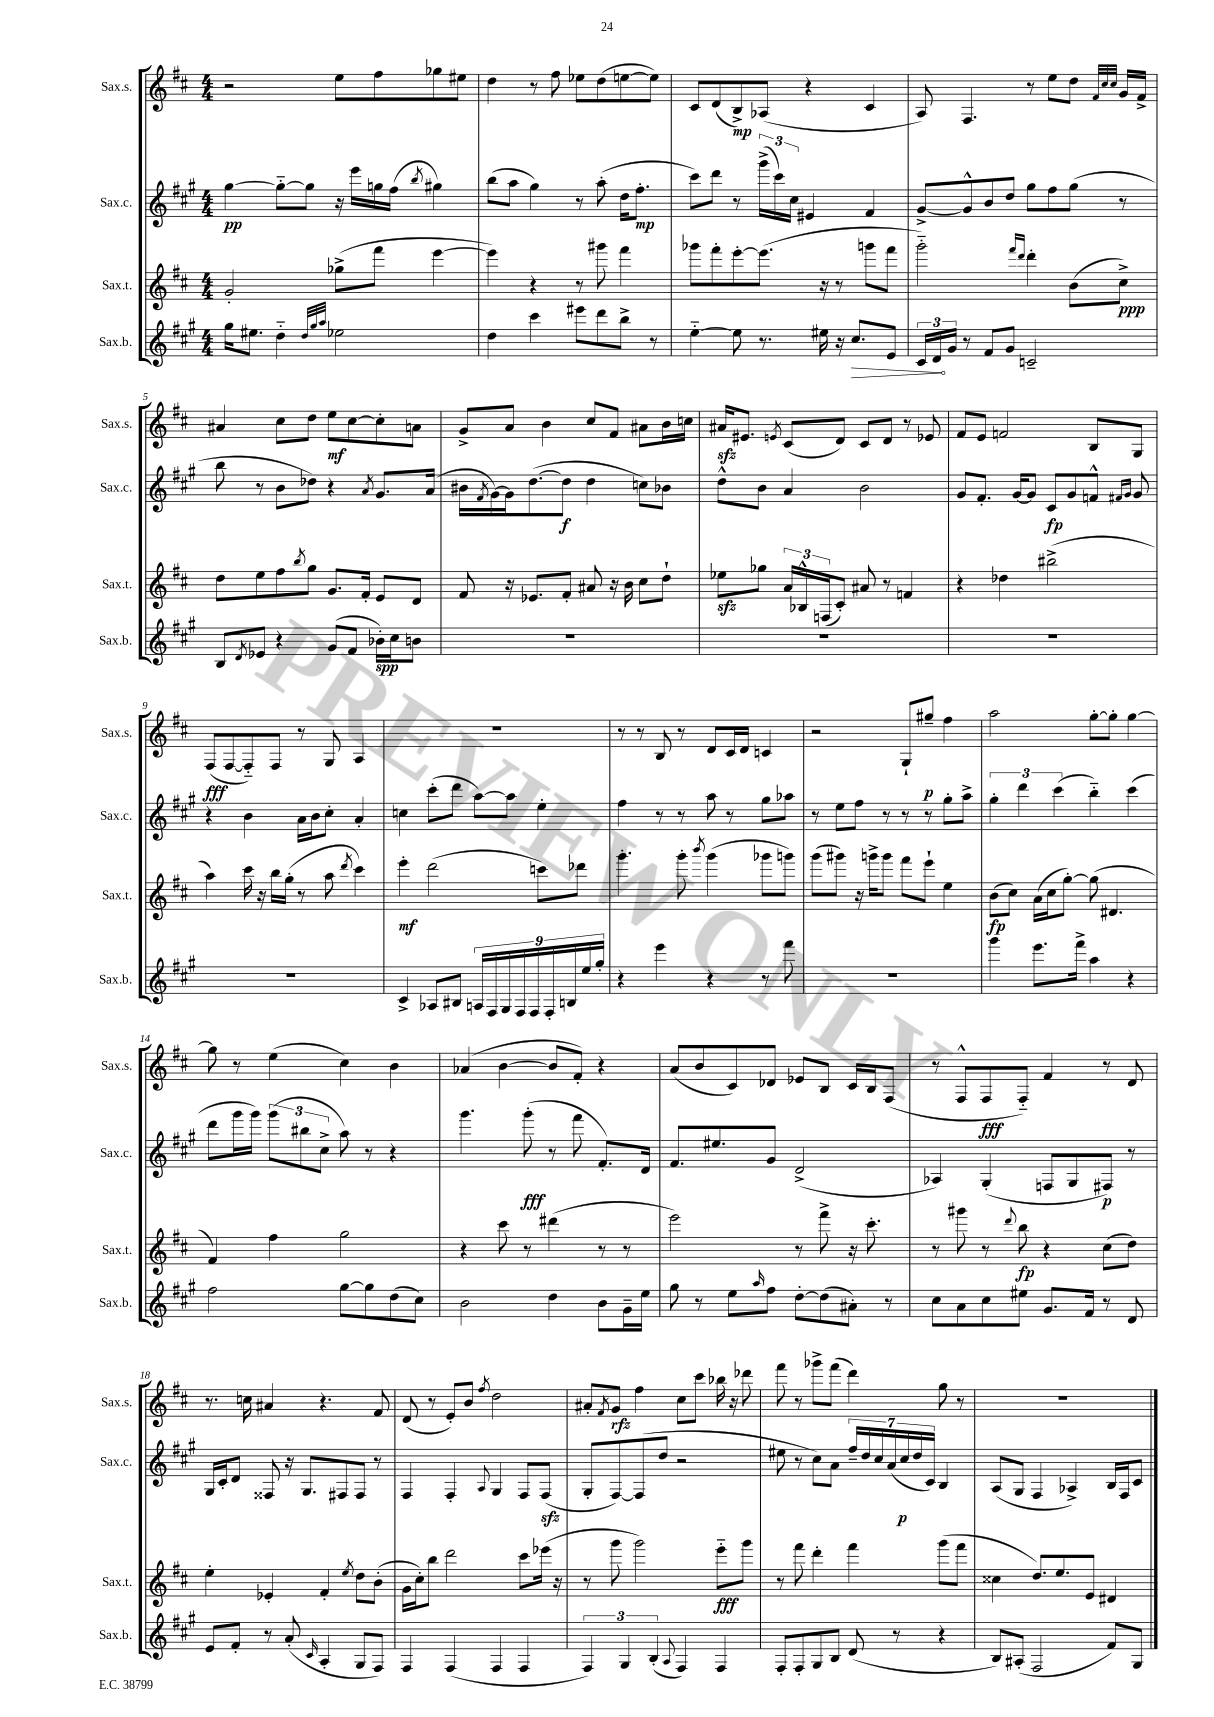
<<
\new StaffGroup <<
\new Staff = "s0" \with { instrumentName = "Sax.s." shortInstrumentName = "Sax.s." } {
    \clef treble \key d \major \numericTimeSignature \time 4/4
    r2 e''8 fis''8 ges''8 eis''8 |
    d''4 r8 fis''8 ees''8 d''8( e''8~ e''8) |
    cis'8 d'8( b8->\mp) aes8( r4 cis'4 |
    a8) fis4. r8 e''8 d''8 \grace { fis'32 cis''32 cis''32 } g'16 fis'16-> |
    ais'4 cis''8 d''8 e''8\mf cis''8~ cis''8-. a'8 |
    g'8-> a'8 b'4 cis''8 fis'8 ais'8 b'16 c''16 |
    ais'16\sfz eis'8. \acciaccatura { e'8 } cis'8( d'8) cis'8 d'8 r8 ees'8 |
    fis'8 e'8 f'2 b8 g8 |
    fis8\fff( fis8~ fis8-_) fis8 r8 g8 a4 |
    R1 |
    r8 r8 b8 r8 d'8 cis'16 d'16 c'4 |
    r2 g8-! gis''8--\p fis''4 |
    a''2 g''8~-. g''8-. g''4~ |
    g''8 r8 e''4( cis''4) b'4 |
    aes'4( b'4~ b'8 fis'8-.) r4 |
    a'8( b'8 cis'8) des'8 ees'8 b8 cis'16 b16 fis8( |
    r8 fis8-^ fis8\fff fis8-_) fis'4 r8 d'8 |
    r8. c''16 ais'4 r4. fis'8 |
    d'8( r8 e'8-.) b'8 \acciaccatura { fis''8 } d''2 |
    ais'8-. \acciaccatura { fis'8 } g'8\rfz fis''4 cis''8 cis'''8 bes''16 r16 des'''8 |
    fis'''8 r8 ges'''8-> fis'''8( d'''4) g''8 r8 |
    R1 \bar "|." |
}
\new Staff = "s1" \with { instrumentName = "Sax.c." shortInstrumentName = "Sax.c." } {
    \clef treble \key a \major \numericTimeSignature \time 4/4
    gis''4~\pp gis''8~-_ gis''8 r16 e'''16 g''16 fis''16( \acciaccatura { b''8 } gis''4) |
    b''8( a''8 gis''4) r8 a''8-.( d''16 fis''8.-.\mp |
    cis'''8) d'''8 r8 \tuplet 3/2 { gis'''16->( cis'''16) cis''16 } eis'4 fis'4 |
    gis'8~-> gis'8-^ b'8 d''8 gis''8 fis''8 gis''8( r8 |
    b''8 r8 b'8 des''8) r4 \acciaccatura { a'8 } gis'8. a'16( |
    bis'16 \acciaccatura { fis'8 } gis'16~) gis'16 d''8.~( d''8\f d''4 c''8) bes'8 |
    d''8-^ b'8 a'4 b'2 |
    gis'8 fis'8.-. gis'16~ gis'8 cis'8\fp gis'8 f'8-^ \grace { fis'16 gis'16 } gis'8 |
    r4 b'4 a'16 b'16 cis''8-. a'4-. |
    c''4 cis'''8-.( d'''8 a''8~) a''8 e''4-. |
    fis''4 r8 r8 a''8 r8 gis''8 aes''8 |
    r8 e''8 fis''8 r8 r8 r8 gis''8-. a''8-> |
    \tuplet 3/2 { gis''4-. d'''4 cis'''4( } b''4-_) cis'''4( |
    d'''8 gis'''16 gis'''16) \tuplet 3/2 { gis'''8( bis''8 cis''8-> } a''8) r8 r4 |
    gis'''4. gis'''8-.\fff( r8 fis'''8 fis'8.-.) d'16 |
    fis'8. eis''8. gis'8 d'2->( |
    aes4) gis4-.( f8 gis8 fis8\p) r8 |
    gis16 cis'16-. d'8 fisis8 r16 gis8. fis8 fis8 r8 |
    fis4 fis4-. \appoggiatura { a8 } gis4 fis8 fis8\sfz( |
    gis8-. fis8~) fis8( d''8 r2 |
    eis''8 r8 cis''8) a'8 \tuplet 7/4 { fis''16-- d''16 cis''16 a'16( cis''16\p d''16 cis'16) } b4 |
    a8( gis8 fis4 aes4->) b16 fis16 cis'8 \bar "|." |
}
\new Staff = "s2" \with { instrumentName = "Sax.t." shortInstrumentName = "Sax.t." } {
    \clef treble \key d \major \numericTimeSignature \time 4/4
    g'2-. ges''8->( fis'''8 e'''4~ |
    e'''4) r4 r8 gis'''8 fis'''4 |
    ges'''8 fis'''8-. e'''8~-. e'''8.( r16 r8 g'''8 fis'''8 |
    g'''2-_) \grace { fis'''16 d'''16 } d'''4-. b'8( cis''8->\ppp) |
    d''8 e''8 fis''8 \acciaccatura { b''8 } g''8 g'8. fis'16-. e'8 d'8 |
    fis'8 r16 ees'8. fis'8-. ais'8 r16 b'16 cis''8 d''8-! |
    ees''8\sfz ges''8 \tuplet 3/2 { a'16 bes16-^ f16( } cis'8-.) ais'8 r8 f'4 |
    r4 des''4 bis''2->( |
    a''4) cis'''16 r16 b''16 g''16-.( r8 a''8 \acciaccatura { d'''8 } cis'''4) |
    e'''4-.\mf d'''2( c'''8) des'''8 |
    g'''4.-. g'''8-. \acciaccatura { b'''8 } g'''4( ges'''8 g'''8) |
    g'''8( gis'''8) r16 g'''16-> g'''8 fis'''8 e'''8-! e''4 |
    b'8\fp( cis''8) a'16( cis''16 g''8~-.) g''8( dis'4. |
    fis'4) fis''4 g''2 |
    r4 cis'''8 r8 dis'''4( r8 r8 |
    e'''2) r8 fis'''8-> r16 cis'''8.-. |
    r8 gis'''8 r8 \appoggiatura { d'''8 } b''8\fp r4 cis''8( d''8) |
    e''4-. ees'4-. fis'4-. \acciaccatura { e''8 } d''8 b'8-.( |
    g'16 cis''16-.) b''8 d'''2 cis'''8 ees'''16( r16 |
    r8 g'''8 g'''2) e'''8-_\fff g'''8 |
    r8 fis'''8 d'''4-. fis'''4 g'''8( fis'''8 |
    cisis''4 d''8.) e''8. e'8 dis'4 \bar "|." |
}
\new Staff = "s3" \with { instrumentName = "Sax.b." shortInstrumentName = "Sax.b." } {
    \clef treble \key a \major \numericTimeSignature \time 4/4
    gis''16 eis''8. d''4-_ \grace { d''32 gis''32 a''32 } ees''2 |
    d''4 cis'''4 eis'''8 d'''8 b''8-> r8 |
    e''4~-_ e''8 r8. eis''16 r16 \once \override Hairpin.circled-tip = ##t cis''8.\> e'8 |
    \tuplet 3/2 { cis'16 d'16\! gis'16 } r8 fis'8 gis'8 c'2-- |
    b8 \acciaccatura { d'8 } ees'8 r4 gis'8( fis'8 bes'16-.\spp) cis''16 b'8 |
    R1 |
    R1 |
    R1 |
    R1 |
    cis'4-> aes8 bis8 \tuplet 9/8 { a16 fis16 gis16 fis16 fis16 fis16-. b16 e''16 gis''16-. } |
    r4 e'''4 r4 r8 fis'''8 |
    R1 |
    gis'''4 e'''8. fis'''16-> a''4 r4 |
    fis''2 gis''8~ gis''8 d''8( cis''8) |
    b'2 d''4 b'8 gis'16-- e''16 |
    gis''8 r8 e''8 \grace { a''16 } fis''8 d''8~-. d''8( ais'8-.) r8 |
    cis''8 a'8 cis''8 eis''8 gis'8. fis'16 r8 d'8 |
    e'8 fis'8-. r8 a'8-.( \grace { cis'16 } a4-. gis8 fis8) |
    fis4 fis4( fis4 fis4 |
    \tuplet 3/2 { fis4) gis4 b4-.( } \appoggiatura { a8 } fis4) fis4 |
    fis8-. fis8-. gis8 b8 d'8( r8 r4 |
    b8) ais8-.( fis2 fis'8) gis8 \bar "|." |
}
>>
>>
